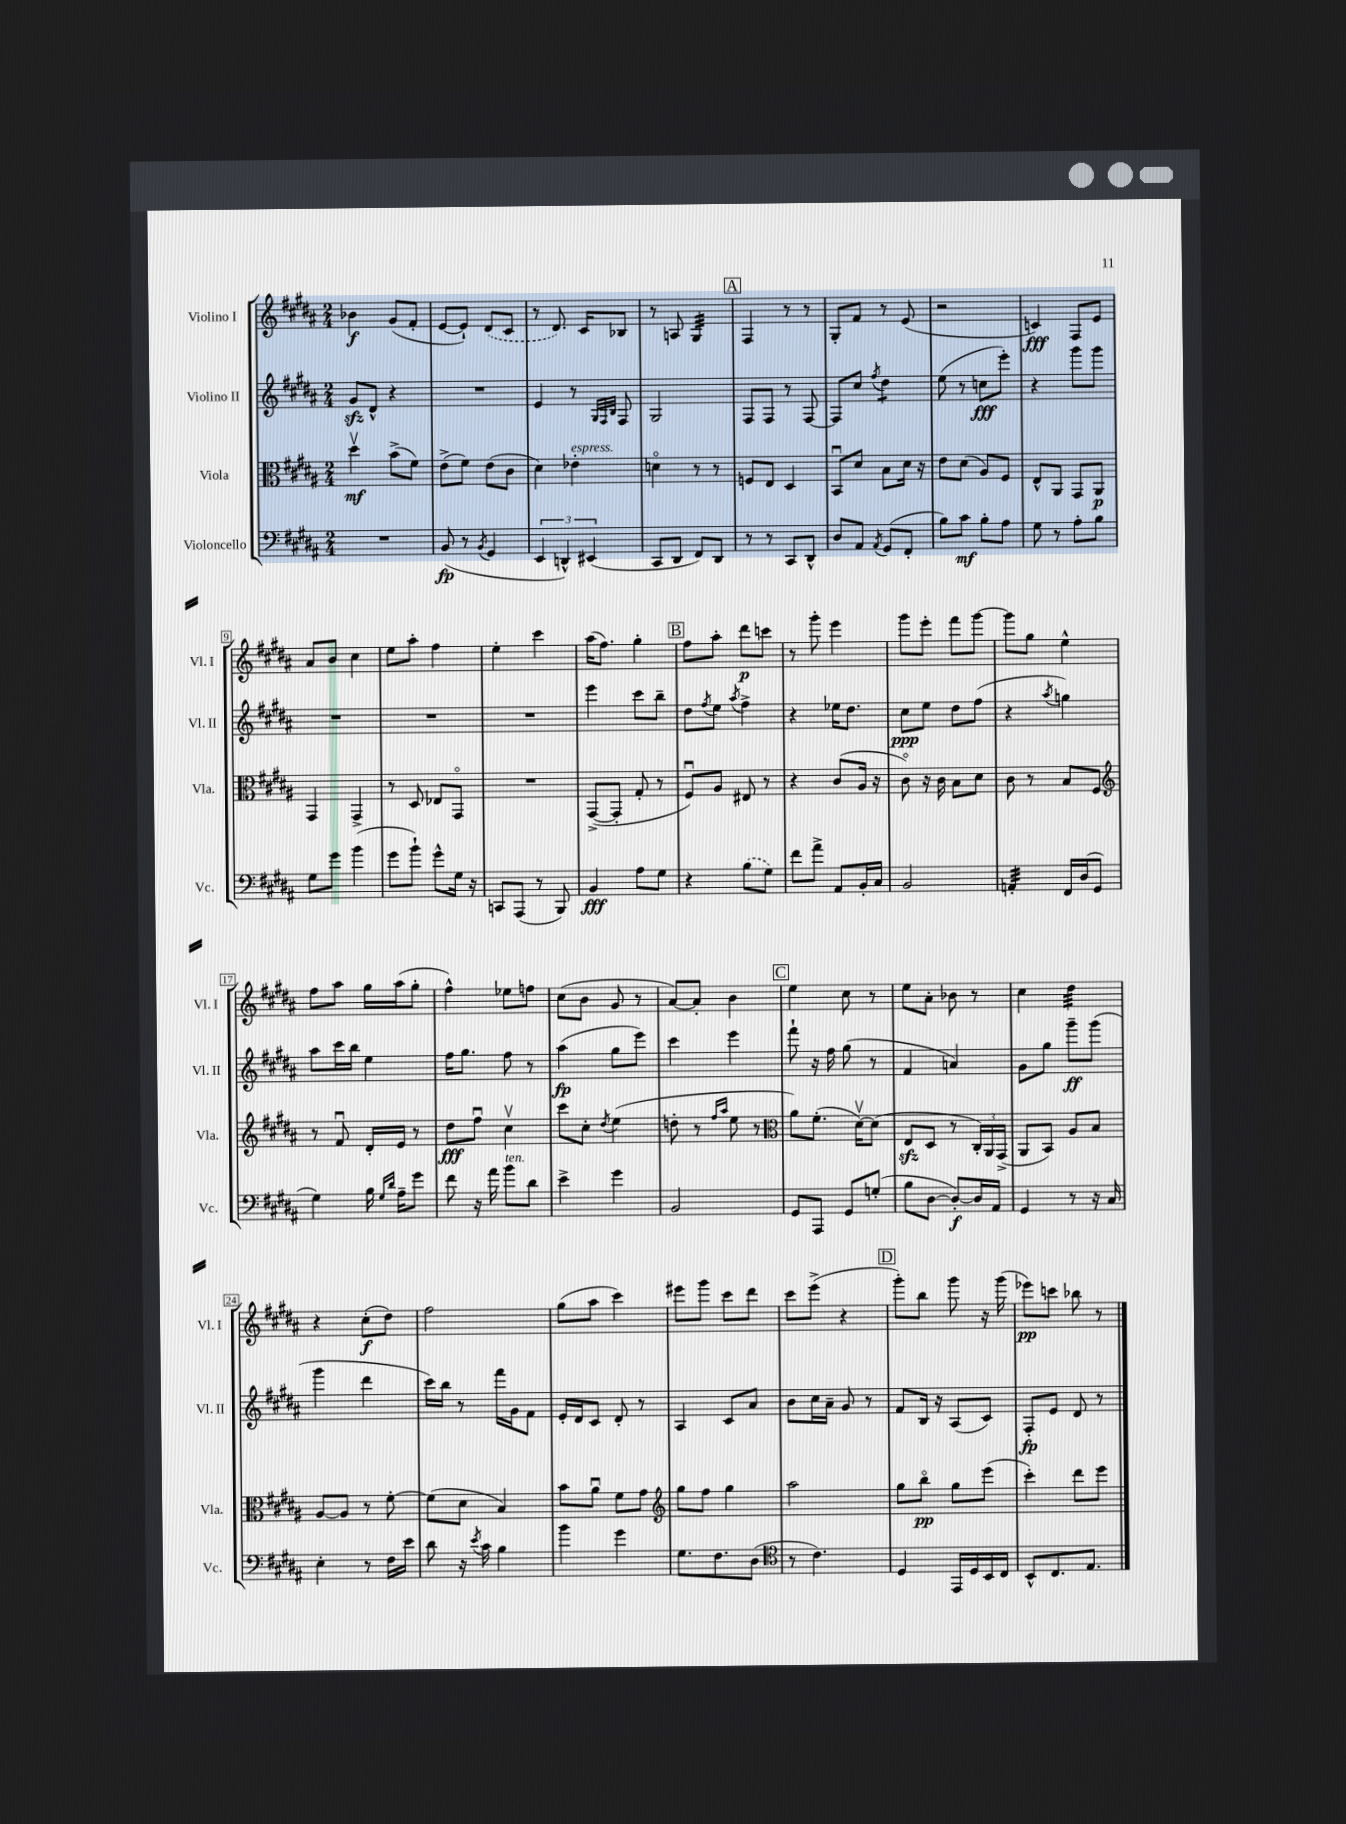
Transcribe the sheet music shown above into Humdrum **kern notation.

**kern	**kern	**kern	**kern
*staff4	*staff3	*staff2	*staff1
*clefF4	*clefC3	*clefG2	*clefG2
*k[f#c#g#d#a#]	*k[f#c#g#d#a#]	*k[f#c#g#d#a#]	*k[f#c#g#d#a#]
*M2/4	*M2/4	*M2/4	*M2/4
2r	4dd#v\	8g#/L	4b-\
.	.	8d#^^/J	.
.	(8b^\L	4r	(8g#/L
.	8f#\J)	.	8f#'/J
=	=	=	=
(8BB/	(8e^\L	2r	[8e/L
8r	8f#\J)	.	8e`/]J)
8qBB/	.	.	.
4GG#/	(8e\L	.	(8d#/L
.	8c#\J	.	8c#/J
=	=	=	=
6EE/	4d#\)	4e/	8r
.	.	.	8.d#/)
6DD^^/)	.	.	.
.	4e-'\	8r	.
.	.	.	16c#/LK
(6EE#/	.	.	.
.	.	32qqG#/LLL	.
.	.	32qqF#/	.
.	.	32qqB/JJJ	.
.	.	8F#/	8B-/J
=	=	=	=
8CC#/L	4do\	2G#/	8r
8DD#/J	.	.	8A/
8FF#/L)	8r	.	4G#/
8DD#/J	8r	.	.
=	=	=	=
8r	8F/L	8F#/L	4F#/
8r	8E/J	8F#/J	.
8CC#/L	4D#/	8r	8r
8DD#^^/J	.	[8F#/	8r
=	=	=	=
8D#/L	8BBu/L	8F#/]L	8G#'/L
8AA#/J	8d#/J	8cc#/J	8f#/J
8qAA#/	.	8qff#/	.
(8GG#/L	8B\L	4dd#\	8r
8FF#'/J	16d#\Jk	.	(8e/
.	16r	.	.
=	=	=	=
8B\L)	8e\L	(8ee\	2r
8c#\J	(8d#\J	8r	.
8B'\L	8A#/L)	8cc\L	.
8A#\J	8F#/J	8eee'\J)	.
=	=	=	=
8G#\	8E^^/L	4r	4c/)
8r	8AA#/J	.	.
8A#'\L	8GG#/L	8ggg#\L	8F#/L
8B\J	8AA#/J	8ggg#\J	8e/J
=	=	=	=
8G#\L	4GG#/	2r	8a#/L
8g#\J	.	.	8b/J
(4b\	4GG#^/	.	4cc#\
=	=	=	=
8g#\L	8r	2r	8ee\L
8b`\J)	8D#/	.	8aa#'\J
8g#^^\L	8E-/L	.	4ff#\
16G#\Jk	8GG#o/J	.	.
16r	.	.	.
=	=	=	=
8CC/L	2r	2r	4ee'\
(8AAA#/J	.	.	.
8r	.	.	4ccc#\
8BBB/)	.	.	.
=	=	=	=
4BB/	([8GG#^/L	4eee\	(16aa#\LK
.	.	.	8.ff#\J)
.	8GG#'/]J	.	.
8A#\L	8G#'/	8ccc#\L	4gg#'\
8G#\J	8r	8bb~\J	.
=	=	=	=
4r	8F#u/L)	8dd#\L	8ff#\L
.	.	8qff#/	.
.	8A#/J	8ee\J	8aa#'\J
.	.	8qaa#/	.
(8B\L	8E#/	4ff#^\	8ddd#\L
8G#\J)	8r	.	8ccc\J
=	=	=	=
8f#\L	4r	4r	8r
8a#^\J	.	.	8ggg#'\
8AA#/L	(8c#/L	16ee-\LK	4eee\
.	.	8.dd#\J	.
16BB'/L	16A#/Jk	.	.
16C#/JJ	16r	.	.
=	=	=	=
2BB/	8c#o\)	8cc#\L	8ggg#\L
.	16r	8ee\J	8eee'\J
.	16c#\	.	.
.	8B\L	8dd#\L	8fff#\L
.	8d#\J	(8ff#\J	[8ggg#\J
=	=	=	=
4AA'/	8c#\	4r	8ggg#\]L
.	8r	.	8gg#\J
.	.	8qaa#/	.
16FF#/LL	8B/L	4gg\)	4ee^^\
(16D#/J	.	.	.
8GG#/J	8F#/J	.	.
=	=	=	=
*	*clefG2	*	*
4G#\)	8r	8aa#\L	8ff#\L
.	8f#u/	16ccc#\L	8aa#\J
.	.	16bb\JJ	.
16B\	16d#'/LL	4ee\	16gg#\LL
16qqG#/LL	.	.	.
16qqd#/JJ	.	.	.
16A#~\LK	16e/JJ	.	(16aa#\J
8g#\J	8r	.	8gg#'\J
=	=	=	=
8f#\	8dd#\L	16ff#\LK	4ff#^^\)
.	.	8.gg#\J	.
16r	8ff#u\J	.	.
16a#\	.	.	.
8b\L	4cc#v\	8ff#\	8ee-\L
8d#\J	.	8r	8ff\J
=	=	=	=
4e^\	8ccc#\L	(4aa#\	(8cc#\L
.	8cc#'\J	.	8b\J
.	8qdd#/	.	.
4g#\	(4ee\	8gg#\L	8g#/
.	.	8eee\J)	8r
=	=	=	=
2BB/	8dd'\	4ccc#\	[8a#/L)
.	8r	.	8a#'/]J
.	16qqff#/LL	.	.
.	16qqaa#/JJ	.	.
.	8ee\	4eee\	4b\
.	8r	.	.
=	=	=	=
*	*clefC3	*	*
8GG#/L	8a#\L)	8fff#`\	4ee\
8AAA#/J	(8.f#'\J	16r	.
.	.	16ff#\	.
8GG#/L	.	(8gg#\	8cc#\
.	[16d#v\LK)	.	.
(8G'/J	(8d#\]J	8r	8r
=	=	=	=
8B\L	8E/L	4f#/	8ee\L
[8D#\J	8D#/J	.	8a#'\J
8D#'/_L)	8r	4a/)	8b-\
16D#/]L	24C#'/LL)	.	8r
.	24AA#/	.	.
16AA#/JJ	.	.	.
.	(24GG#^/JJ	.	.
=	=	=	=
4GG#/	8AA#/L	8g#\L	4cc#\
.	8BB/J)	8gg#\J	.
8r	8A#/L	8ggg#~\L	4dd#\
16r	8B/J	(8ggg#\J	.
16C#/	.	.	.
=	=	=	=
4E'\	[8A#/L	4ggg#\	4r
.	8A#/]J	.	.
8r	8r	4ddd#\	(8cc#'\L
16F#\LL	[8f#'\	.	8dd#\J)
16e\JJ	.	.	.
=	=	=	=
8d#\	(8f#\]L	16ccc#\LL)	2ff#\
.	.	16bb\JJ	.
16r	8d#\J	8r	.
8qe/	.	.	.
16c#\	.	.	.
4B\	4B/)	16fff#\LL	.
.	.	16g#\J	.
.	.	8f#\J	.
=	=	=	=
4b\	8b\L	16e'/LL	(8gg#\L
.	.	16d#/J	.
.	8a#u\J	8c#/J	8aa#\J
4g#\	8f#\L	8d#'/	4ccc#\)
.	8g#\J	8r	.
=	=	=	=
*	*clefG2	*	*
8.G#\L	8gg#\L	4A#/	8eee#\L
.	8ff#\J	.	8ggg#\J
8.F#\	.	.	.
.	4gg#\	8c#/L	8ccc#\L
(8D#\J	.	8a#/J	8ddd#\J
=	=	=	=
*clefC4	*	*	*
8r	2aa#\	8b\L	8ccc#\L
4.c#\)	.	16cc#\L	(8eee^\J
.	.	16a#~\JJ	.
.	.	8g#/	4r
.	.	8r	.
=	=	=	=
4D#/	8gg#\L	8f#/L	8ggg#'\L)
.	8bbo\J	16B/Jk	8bb\J
.	.	16r	.
16EE/LL	8gg#\L	(8A#/L	8ggg#\
16D#/	.	.	.
16BB/	(8eee\J	8c#/J)	16r
16C#/JJ	.	.	(16ggg#\
=	=	=	=
8BB^^/L	4ccc#'\)	8F#'/L	8eee-\L)
8.C#/	.	8e/J	8ccc\J
.	8ddd#\L	8d#/	8bb-\
8.E/J	.	.	.
.	8eee\J	8r	8r
==	==	==	==
*-	*-	*-	*-
